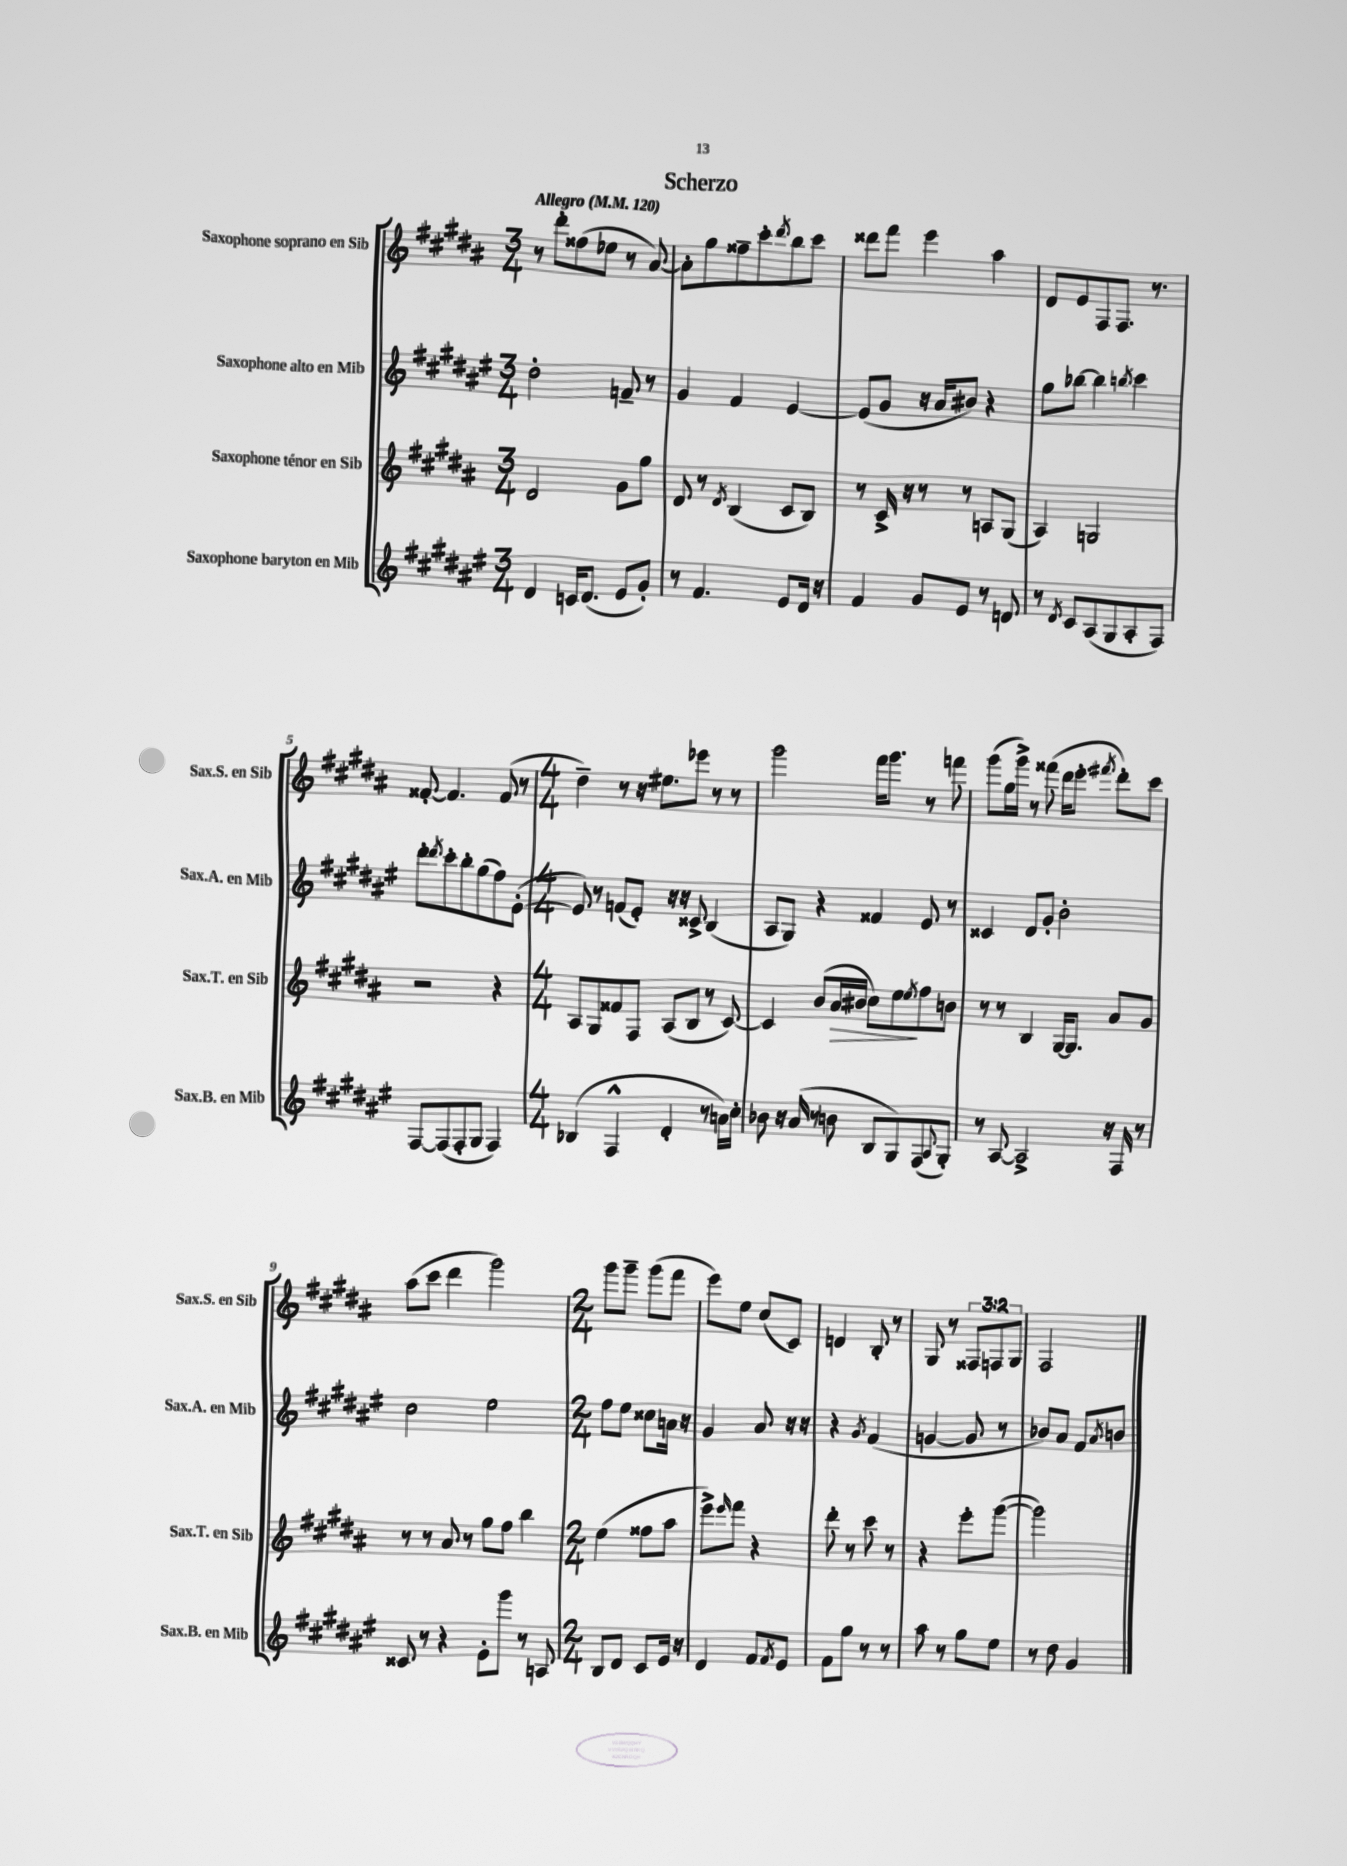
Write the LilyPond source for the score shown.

\header { title = "Scherzo" }
<<
\new StaffGroup <<
\new Staff = "s0" \with { instrumentName = "Saxophone soprano en Sib" shortInstrumentName = "Sax.S. en Sib" } {
    \clef treble \key b \major \numericTimeSignature \time 3/4 \override Staff.TupletNumber.text = #tuplet-number::calc-fraction-text \tempo "Allegro" 4 = 120
    r8 dis'''8-. fisis''8( ees''8 r8 ais'8~) |
    ais'8-. gis''8 fisis''8-- cis'''8-. \acciaccatura { dis'''8 } b''8 cis'''8 |
    disis'''8 fis'''8 e'''4 ais''4 |
    dis'8 e'8 fis8 fis8. r8. |
    fisis'8~-. fisis'4. fisis'8( r8 |
    \numericTimeSignature \time 4/4 dis''4--) r8 r16 eis''8. ees'''8 r8 r8 |
    gis'''2 fis'''16 gis'''8. r8 f'''8 |
    gis'''8( gis''16 gis'''16->) r8 fisis'''8( dis'''16 e'''8.-. \acciaccatura { fis'''8 } dis'''8-.) cis'''8 |
    ais''8( cis'''8 dis'''4 gis'''2) |
    \numericTimeSignature \time 2/4 gis'''8 gis'''8-- gis'''8( fis'''8 |
    e'''8) e''8 cis''8( cis'8) |
    d'4 b8-. r8 |
    gis8 r8 \tuplet 3/2 { fisis8 f8 gis8 } |
    fis2 \bar "|." |
}
\new Staff = "s1" \with { instrumentName = "Saxophone alto en Mib" shortInstrumentName = "Sax.A. en Mib" } {
    \clef treble \key fis \major \numericTimeSignature \time 3/4
    dis''2-. f'8-- r8 |
    gis'4 fis'4 eis'4~ |
    eis'8( gis'8 r16 ais'16 bis'8) r4 |
    gis''8 bes''8~ bes''4 \acciaccatura { b''8 } cis'''4 |
    dis'''8-. \acciaccatura { dis'''8 } cis'''8-. b''8-. gis''8( fis''8) eis'8~-.( |
    \numericTimeSignature \time 4/4 eis'8) r8 f'8( eis'8-.) r16 r16 cisis'8-> b4( |
    ais8 gis8) r4 fisis'4 eis'8 r8 |
    cisis'4 dis'8 gis'8-. b'2-. |
    cis''2 eis''2 |
    \numericTimeSignature \time 2/4 fis''8 eis''8 cisis''8 a'16 r16 |
    gis'4 ais'8 r16 r16 |
    r4 \acciaccatura { gis'8 } fis'4( |
    g'4~ g'8 r8 |
    bes'8) ais'8 fis'8 \acciaccatura { ais'8 } b'8 \bar "|." |
}
\new Staff = "s2" \with { instrumentName = "Saxophone ténor en Sib" shortInstrumentName = "Sax.T. en Sib" } {
    \clef treble \key b \major \numericTimeSignature \time 3/4
    dis'2 gis'8 gis''8 |
    dis'8 r8 \acciaccatura { dis'8 } b4( cis'8 b8) |
    r8 cis'16-> r16 r8 r8 a8 gis8( |
    ais4) g2 |
    r2 r4 |
    \numericTimeSignature \time 4/4 ais8 gis8 fisis'8 fis8 ais8( b8 r8 cis'8~) |
    cis'4 b'8( ais'16\> bis'16 cis''8) e''8\! \acciaccatura { e''8 } fis''8 b'8 |
    r8 r8 b4 gis16~ gis8. ais'8 gis'8 |
    r8 r8 ais'8 r8 gis''8 fis''8 b''4 |
    \numericTimeSignature \time 2/4 e''4( fisis''8 ais''8 |
    e'''8->) \grace { e'''16 } fis'''8 r4 |
    dis'''8-. r8 cis'''8 r8 |
    r4 e'''8-. gis'''8~( |
    gis'''2) \bar "|." |
}
\new Staff = "s3" \with { instrumentName = "Saxophone baryton en Mib" shortInstrumentName = "Sax.B. en Mib" } {
    \clef treble \key fis \major \numericTimeSignature \time 3/4
    dis'4 c'16 dis'8.( eis'8 gis'8-.) |
    r8 fis'4. eis'8 dis'16 r16 |
    fis'4 gis'8 eis'8 r8 d'8 |
    r8 \acciaccatura { dis'8 } cis'8 ais8( gis8 ais8-. fis8) |
    fis8~ fis8( fis8-. gis8 fis4) |
    \numericTimeSignature \time 4/4 bes4( fis4-^ dis'4-. r8 a'16) cis''16-. |
    bes'8 r16 ais'16( r8 b'8 b8 gis8) fis8( \appoggiatura { ais8 } gis8-.) |
    r8 ais8~ ais2-> r16 fis16 r8 |
    cisis'8 r8 r4 eis'8-. gis'''8 r8 a8 |
    \numericTimeSignature \time 2/4 b8 dis'8 cis'8 eis'16 r16 |
    dis'4 fis'8 \acciaccatura { fis'8 } eis'8 |
    fis'8 gis''8 r8 r8 |
    ais''8 r8 gis''8 eis''8 |
    r8 dis''8 gis'4 \bar "|." |
}
>>
>>
